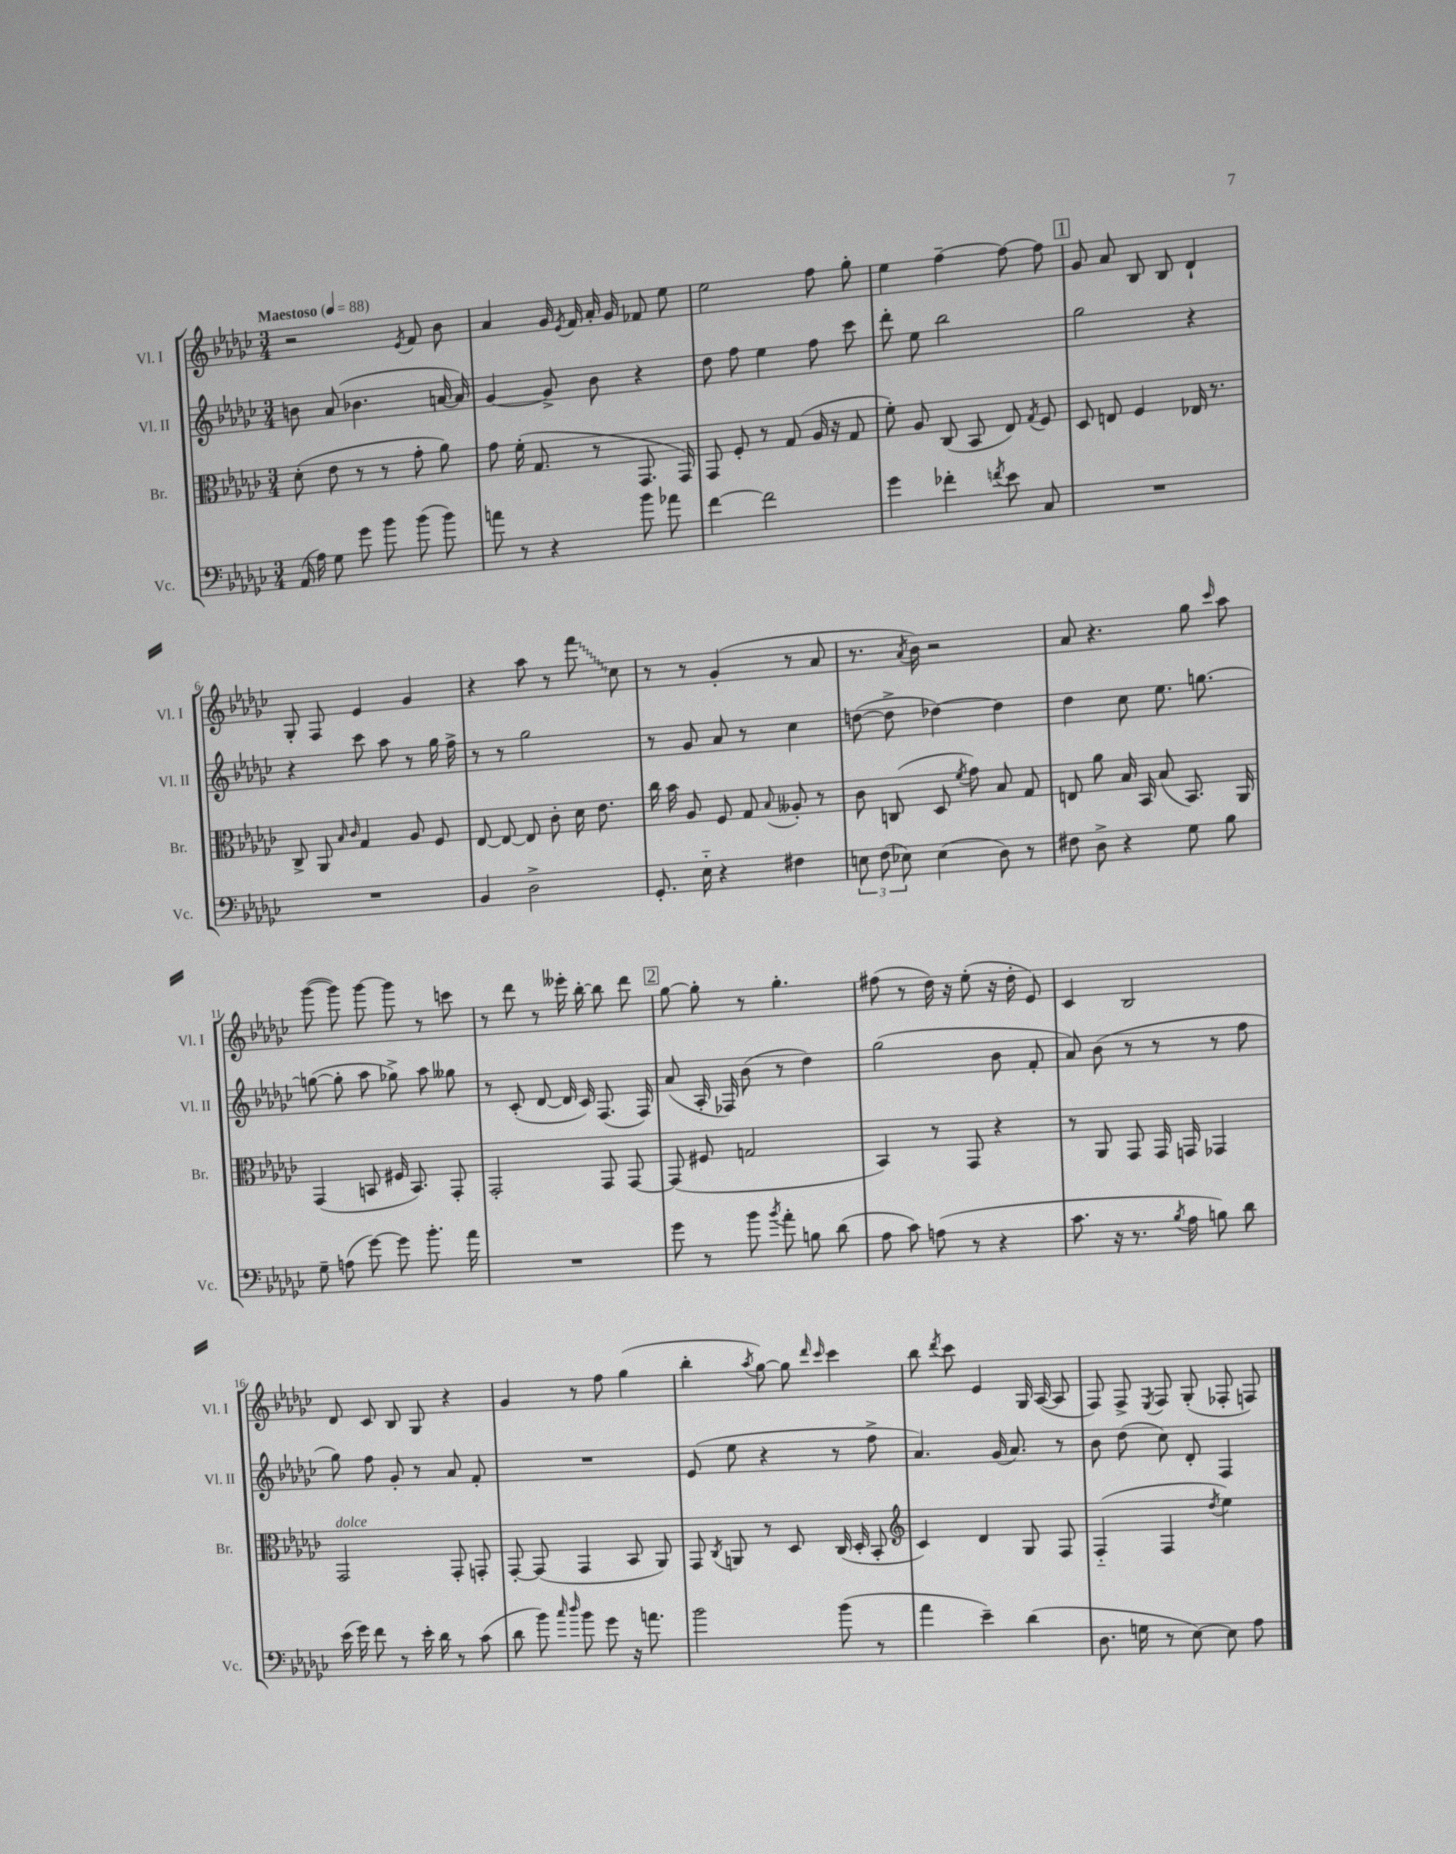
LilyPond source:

<<
\new StaffGroup <<
\new Staff = "s0" \with { instrumentName = "Vl. I" shortInstrumentName = "Vl. I" } {
    \clef treble \key ges \major \numericTimeSignature \time 3/4 \tempo "Maestoso" 4 = 88
    \autoBeamOff r2 \acciaccatura { ees'8 } f'8 bes'8 |
    aes'4 ges'16 \acciaccatura { ees'8 } f'16 aes'16-. ges'16 fes'8 ees''8 |
    ees''2 f''8 ges''8-. |
    ees''4 f''4~-- f''8~ f''8 |
    \mark \markup { \box "1" } ges'8 aes'8 bes8 bes8 des'4-! |
    ges8-. f8 ees'4 ges'4 |
    r4 aes''8 r8 \once \override Glissando.style = #'zigzag f'''8\glissando ces''8 |
    r8 r8 ges'4-.( r8 aes'8 |
    r8. \acciaccatura { aes'8 } bes'16) r2 |
    aes'8 r4. ges''8 \grace { ces'''16 } aes''8 |
    ges'''8~( ges'''8) ges'''8~ ges'''8 r8 c'''8 |
    r8 des'''8 r8 eeses'''16-. bes''16~-. bes''8 des'''8 |
    \mark \markup { \box "2" } ges''8~ ges''8-. r8 ges''4.-. |
    fis''8( r8 des''16) r16 ees''8-.( r16 des''16-. ees'8) |
    ces'4 bes2 |
    des'8 ces'8 bes8 ges8 r4 |
    ges'4 r8 f''8 ges''4( |
    bes''4-. \acciaccatura { aes''8 } ges''8~) ges''8 \grace { des'''16 ces'''16 } ces'''4 |
    bes''8 \acciaccatura { des'''8 } ces'''8 ees'4 ges16 aes16~( aes8 |
    f8) f8-> \acciaccatura { ees8 } f8 ges8-.( fes8-. f8) \bar "|." |
}
\new Staff = "s1" \with { instrumentName = "Vl. II" shortInstrumentName = "Vl. II" } {
    \clef treble \key ges \major \numericTimeSignature \time 3/4
    \autoBeamOff b'8 aes'8( bes'4. a'16~ a'16) |
    ges'4~ ges'8-> bes'8 r4 |
    des''8 f''8 ees''4 f''8 ces'''8 |
    des'''8-. ees''8 bes''2 |
    \mark \markup { \box "1" } ges''2 r4 |
    r4 ces'''8 aes''8 r8 ges''16 f''16-> |
    r8 r8 ges''2 |
    r8 ges'8 aes'8 r8 ces''4 |
    d''8~( d''8-> des''4~) des''4 |
    des''4 ces''8 ees''8. g''8.~ |
    g''8~( g''8-. aes''8 ges''8->) aes''8 geses''8 |
    r8 ces'8-.( des'8~ des'16 ces'16) f8.( f16) |
    \mark \markup { \box "2" } aes'8( aes16-. fes16) bes'8( r8 des''4) |
    ges''2( bes'8 f'8-. |
    aes'8) bes'8( r8 r8 r8 f''8 |
    ges''8) f''8 ges'8-. r8 aes'8 f'8-. |
    R2. |
    ees'8( ees''8 r4 r8 f''8-> |
    aes'4.) ges'16( aes'8.) r8 |
    bes'8 des''8( ces''8) des'8-. f4 \bar "|." |
}
\new Staff = "s2" \with { instrumentName = "Br." shortInstrumentName = "Br." } {
    \clef alto \key ges \major \numericTimeSignature \time 3/4
    \autoBeamOff des'8-.( ees'8 r8 r8 ges'8-. aes'8) |
    ges'8 f'16-.( ges8. r8 ges,8. ges,16) |
    ges,8 f8-. r8 ges8( aes16 r16 ges8 |
    f'8-.) aes8 ces8( bes,8 ees8) \acciaccatura { ges8 } f8 |
    \mark \markup { \box "1" } des8 e8 f4 ees16 r8. |
    ces8-> aes,8 \grace { bes16 ces'16 } ges4 aes8 f8 |
    ees8~ ees8~ ees8 ces'8-. des'16 ees'8. |
    ces''16 bes'16 aes8 f8 ges8 \appoggiatura { bes8 } aeses8-. r8 |
    ces'8 c8( des8 \acciaccatura { f'8 } ges'8) bes8 ges8 |
    e8 aes'8 bes16 bes,16 bes8( bes,8.) aes,16 |
    ges,4( b,8 fis16 b,8.) ges,8-. |
    ges,2-. ges,8 ges,8~ |
    \mark \markup { \box "2" } ges,8( fis8 g2 |
    bes,4) r8 ges,8 r4 |
    r8 aes,8 ges,8 ges,16 g,16 ges,4 |
    ges,2^\markup { \italic "dolce" } ges,8-. g,8-. |
    ges,8~-. ges,8( ges,4 bes,8 aes,8) |
    ges,8 \acciaccatura { ces8 } a,8 r8 des8 ces16( des16-. bes,8-. |
    \clef treble ces'4) des'4 ges8 f8 |
    f4-_( f4 \acciaccatura { des''8 } ees''4) \bar "|." |
}
\new Staff = "s3" \with { instrumentName = "Vc." shortInstrumentName = "Vc." } {
    \clef bass \key ges \major \numericTimeSignature \time 3/4
    \autoBeamOff aes,16( aes16) ges8 ges'8 bes'8 bes'8( bes'8) |
    a'8 r8 r4 bes'8 aes'8 |
    f'4~ f'2 |
    ges'4 fes'4-. \acciaccatura { f'8 } ees'8 ces8 |
    \mark \markup { \box "1" } R2. |
    R2. |
    bes,4 des2-> |
    ges,8.-. ees16-_ r4 fis4 |
    \tuplet 3/2 { e8 f8( ees8) } ees4( des8) r8 |
    fis8 des8-> r4 ges8 bes8 |
    ges8-- a8( ges'8~) ges'8 bes'8.-. aes'16 |
    R2. |
    \mark \markup { \box "2" } ges'8 r8 bes'8 \acciaccatura { bes'8 } aes'8-. b8 des'8( |
    aes8 ces'8) a8( r8 r4 |
    ces'8. r16 r8. \acciaccatura { bes8 } aes16 b8) des'8 |
    ees'16( ges'16) f'8 r8 ees'16-. des'16 r8 ces'8( |
    des'8 bes'8) \grace { ces''16 des''16 } bes'8 ges'8 r16 a'8. |
    bes'2 bes'8( r8 |
    aes'4 ees'4--) des'4( |
    des8. g16 r8 ees8~) ees8 aes8 \bar "|." |
}
>>
>>
